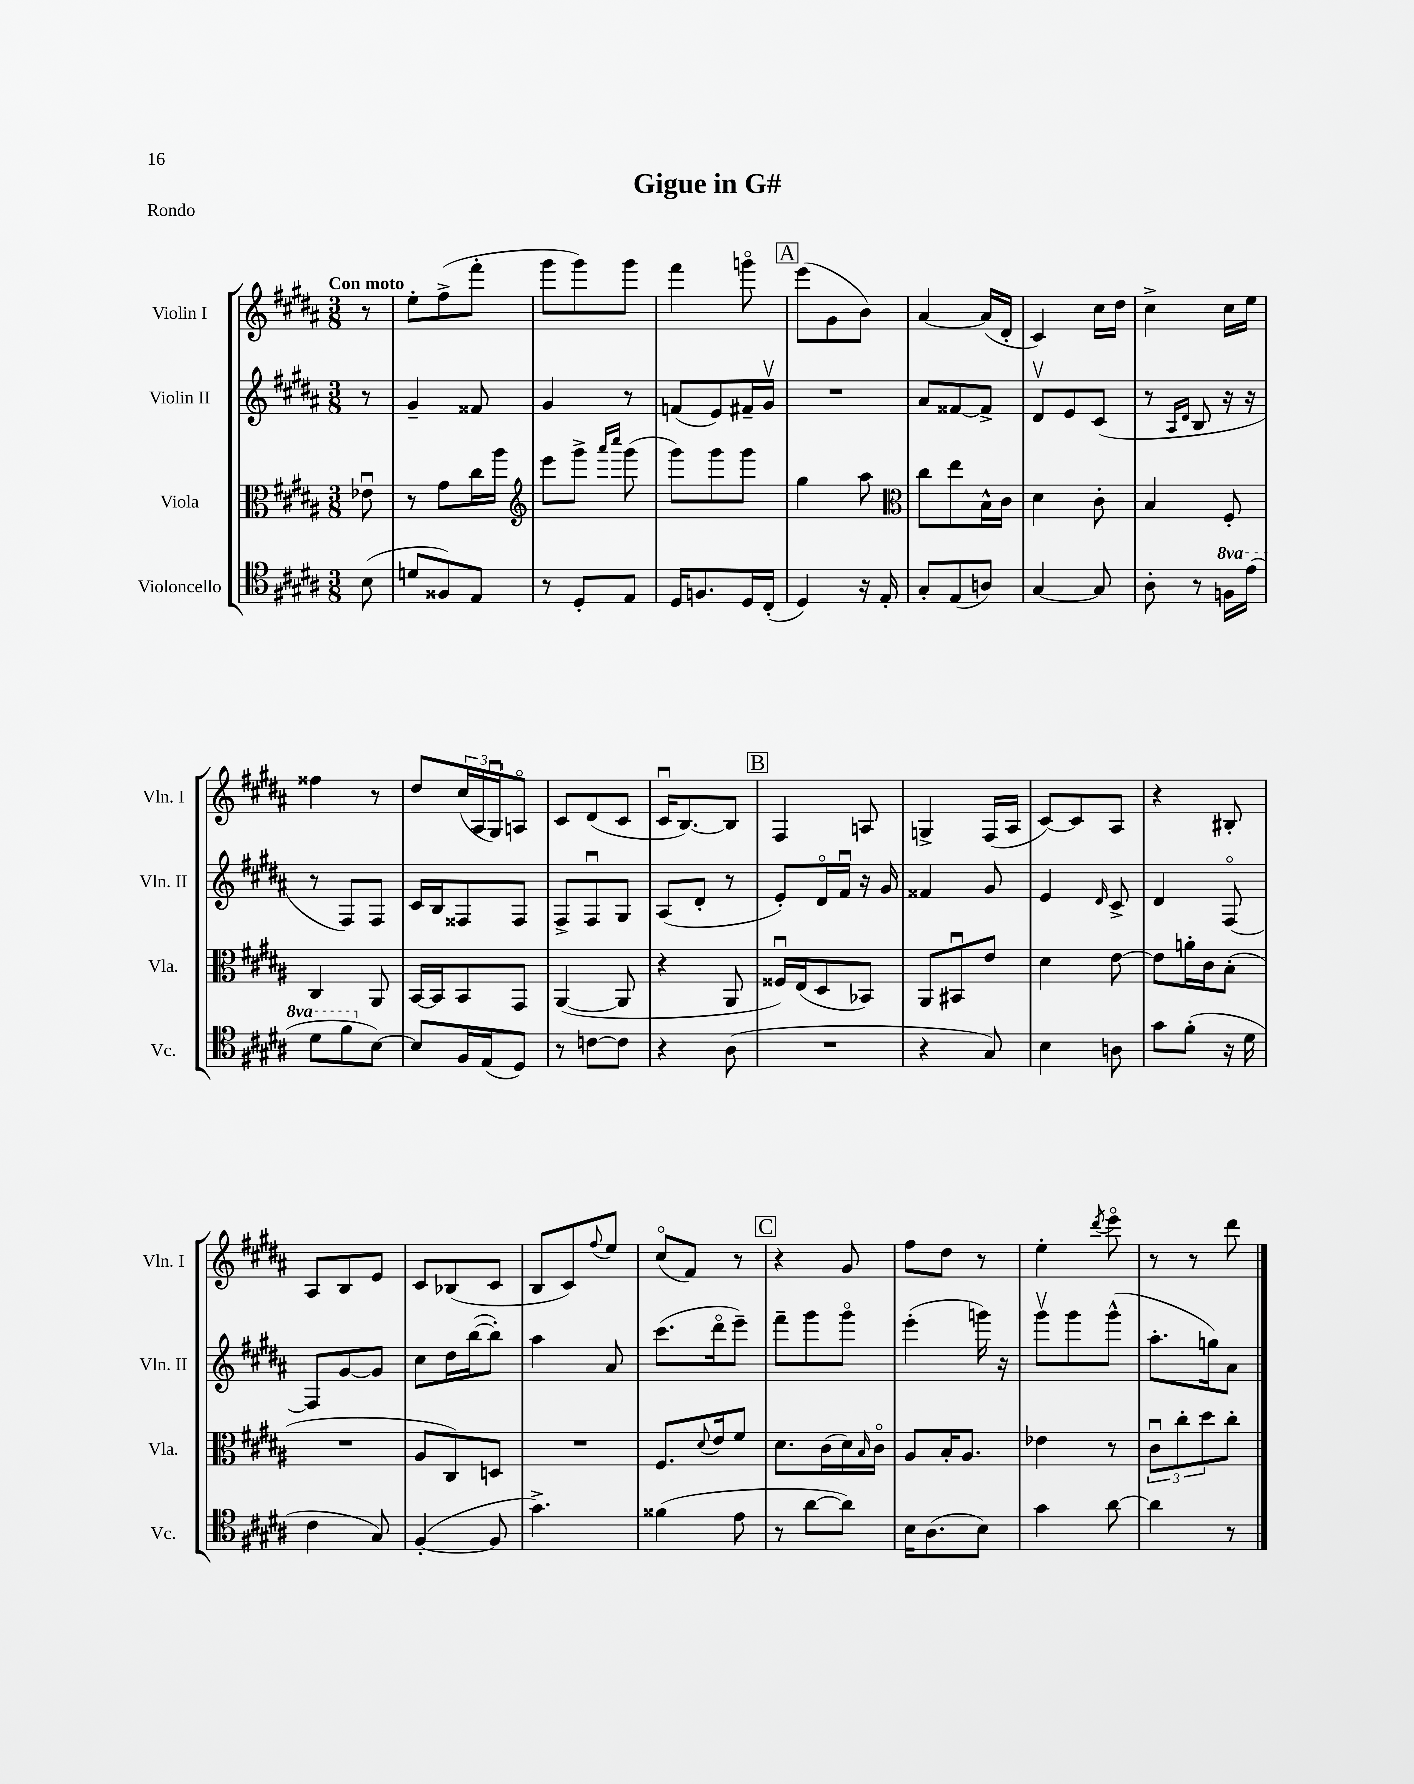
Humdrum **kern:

**kern	**kern	**kern	**kern
*staff4	*staff3	*staff2	*staff1
*clefC4	*clefC3	*clefG2	*clefG2
*k[f#c#g#d#a#]	*k[f#c#g#d#a#]	*k[f#c#g#d#a#]	*k[f#c#g#d#a#]
*M3/8	*M3/8	*M3/8	*M3/8
(8B	8e-u	8r	8r
=	=	=	=
8d	8r	4g#~	8ee'
8F##)	8g#	.	(8ff#^
8E	16cc#	8f##	8fff#'
.	16aa#	.	.
=	=	=	=
*	*clefG2	*	*
8r	8eee	4g#	8ggg#
8D#'	8ggg#^	.	8ggg#)
.	16qqaaa#	.	.
.	16qqcccc#	.	.
8E	(8ggg#	8r	8ggg#
=	=	=	=
16D#	8ggg#)	(8f	4fff#
8.F	.	.	.
.	8ggg#	8e)	.
16D#	8ggg#	16f#~	8gggo
(16C#'	.	16g#v	.
=	=	=	=
4D#)	4gg#	4.r	(8eee
.	.	.	8g#
16r	8aa#	.	8b)
16E'	.	.	.
=	=	=	=
*	*clefC3	*	*
8G#'	8cc#	8a#	[4a#
(8E	8ee	[8f##	.
8A)	16B^^	8f##^]	(16a#]
.	16c#	.	16d#'
=	=	=	=
[4G#	4d#	8d#v	4c#)
.	.	8e	.
8G#]	8c#'	(8c#	16cc#
.	.	.	16dd#
=	=	=	=
8A#'	4B	8r	4cc#^
.	.	16qqA#	.
.	.	16qqd#	.
8r	.	8B	.
16f	8F#'	16r	16cc#
(16ee	.	16r	16ee
=	=	=	=
8dd#	4C#	8r	4ff##
8ff#	.	8F#)	.
[8B)	8AA#	8F#	8r
=	=	=	=
8B]	[16BB	16c#	8dd#
.	16BB]	16B	.
16F#	8BB	8F##	(24cc#
.	.	.	24A#
(16E	.	.	.
.	.	.	24G#u)
8D#)	8GG#	8F##	8Ao
=	=	=	=
8r	([4AA#	8F#^	8c#
[8c	.	8F#u	(8d#
8c]	8AA#]	8G#	8c#
=	=	=	=
4r	4r	(8A#	16c#u
.	.	.	[8.B)
.	.	8d#'	.
(8A#	8AA#	8r	8B]
=	=	=	=
4.r	16F##u)	8e')	4F#
.	(16E	.	.
.	8D#	16d#o	.
.	.	16f#u	.
.	8BB-)	16r	8A
.	.	16g#	.
=	=	=	=
4r	8AA#	4f##	4G^
.	8BB#u	.	.
8G#)	8e	8g#	(16F#
.	.	.	16A#
=	=	=	=
4B	4d#	4e	[8c#)
.	.	.	8c#]
.	.	16qqd#	.
8A	[8e	8c#^	8A#
=	=	=	=
8g#	8e]	4d#	4r
(8f#'	16a'	.	.
.	16c#	.	.
16r	(8B'	[8F#o	8B#'
16d#	.	.	.
=	=	=	=
4c#	4.r	8F#]	8A#
.	.	[8g#	8B
8G#)	.	8g#]	8e
=	=	=	=
([4F#'	8A#	8cc#	8c#
.	8C#)	16dd#	(8B-
.	.	([16bb	.
8F#]	8D	8bb'])	8c#
=	=	=	=
4.g#^)	4.r	4aa#	8B
.	.	.	8c#)
.	.	.	8qqff#
.	.	8a#	8ee
=	=	=	=
(4f##	8.F#	(8.ccc#	(8cc#o
.	.	.	8f#)
.	8qqd#	.	.
.	16e	16ddd#o	.
8e	8f#	8eee~)	8r
=	=	=	=
8r	8.d#	8fff#~	4r
[8a#	.	8ggg#	.
.	(16c#	.	.
8a#])	16d#)	8ggg#o	8g#
.	16qqB	.	.
.	16c#o	.	.
=	=	=	=
16B	8A#	(4eee'	8ff#
(8.A#	.	.	.
.	16B'	.	8dd#
.	8.A#	.	.
8B)	.	16ggg)	8r
.	.	16r	.
=	=	=	=
4g#	4e-	8ggg#v	4ee'
.	.	8ggg#	.
.	.	.	8qddd#
[8a#	8r	(8ggg#^^	8eeeo
=	=	=	=
4a#]	12c#u	8.aa#'	8r
.	12cc#'	.	.
.	.	.	8r
.	12dd#	.	.
.	.	16gg)	.
8r	8cc#'	8a#	8ddd#
==	==	==	==
*-	*-	*-	*-
